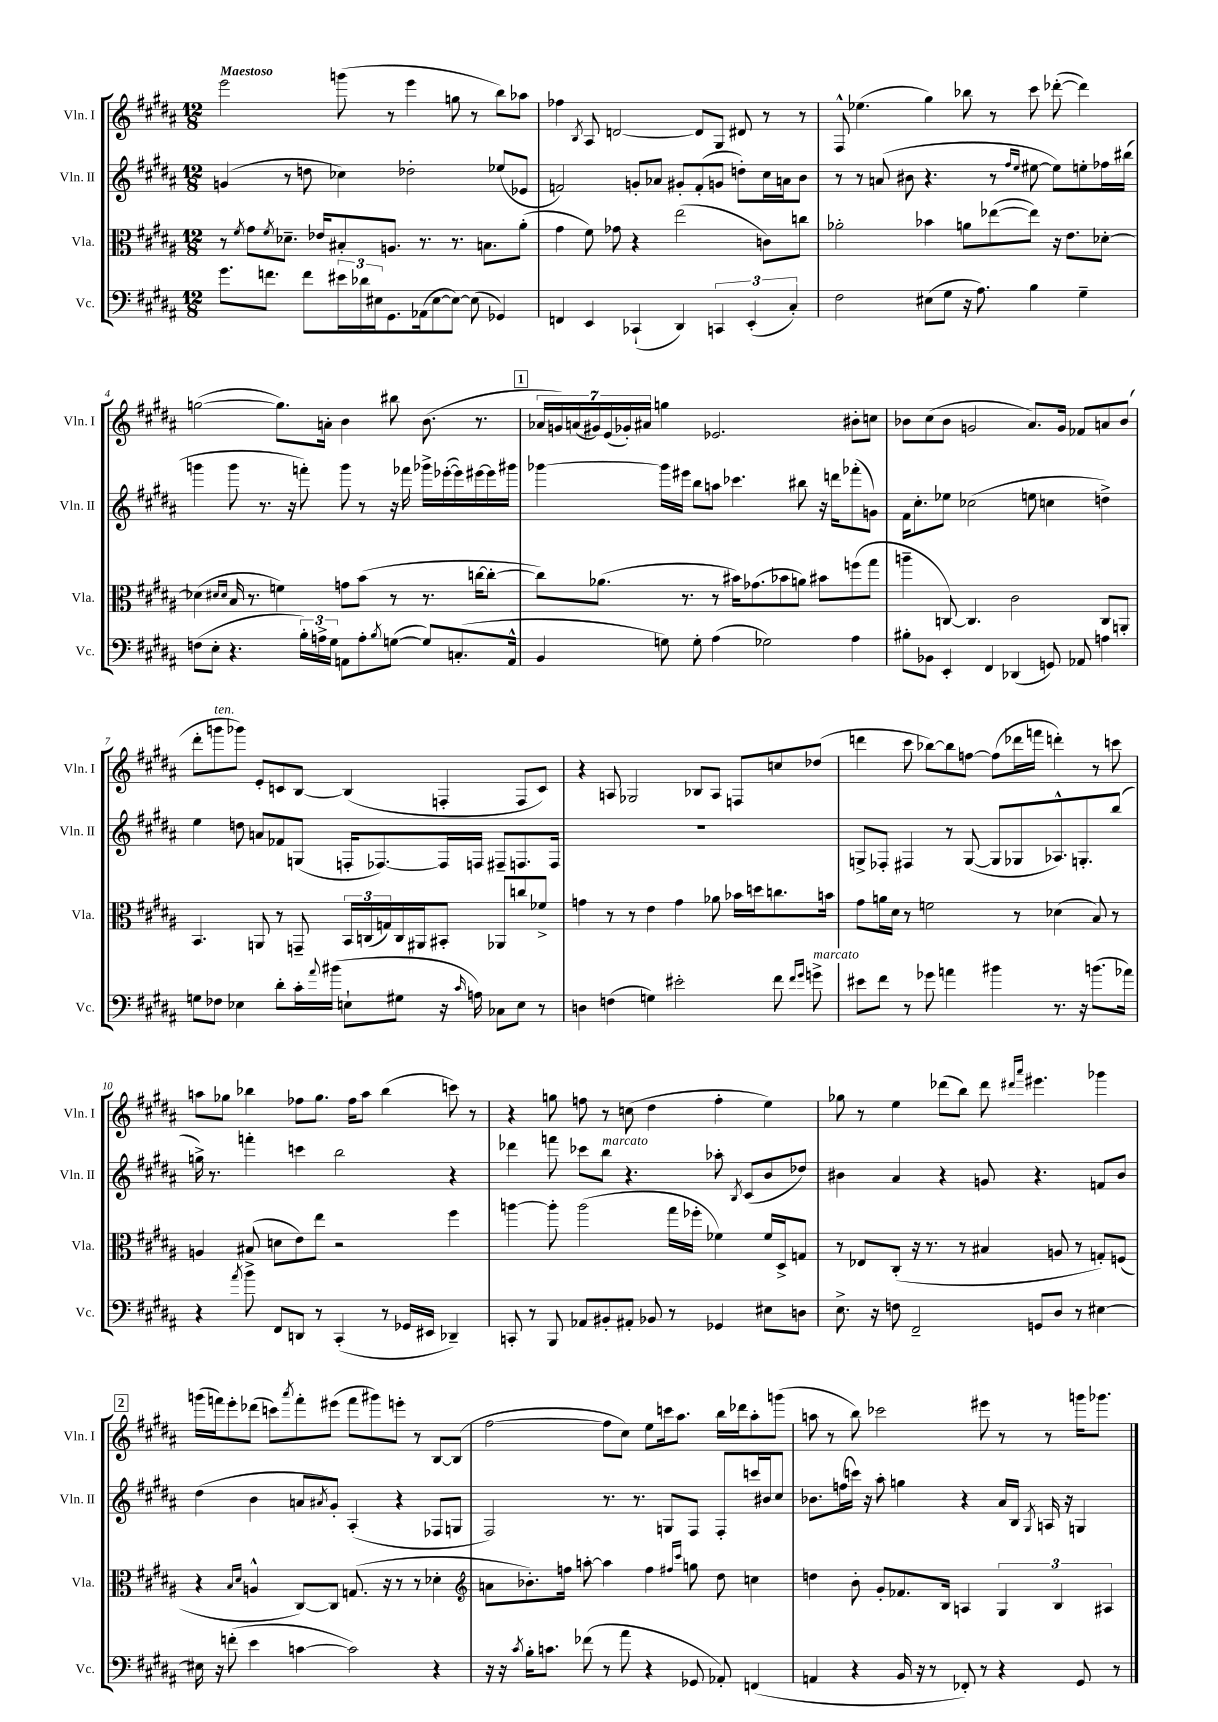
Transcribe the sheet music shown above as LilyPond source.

<<
\new StaffGroup <<
\new Staff = "s0" \with { instrumentName = "Vln. I" shortInstrumentName = "Vln. I" } {
    \clef treble \key b \major \numericTimeSignature \time 12/8 \tempo "Maestoso"
    e'''2 g'''8( r8 e'''4 g''8 r8 b''8) aes''8 |
    fes''4 \acciaccatura { b8 } ais8 d'2~ d'8 gis8 dis'8 r8 r8 |
    fis8-^ ees''4.( gis''4) bes''8 r8 cis'''8 des'''8~-.( des'''4) |
    g''2~( g''8.) a'16-. b'4 bis''8 b'8.( r8. |
    \mark \markup { \box "1" } \tuplet 7/4 { aes'16 g'16) a'16( gis'16) e'16( ges'16-.) ais'16 } g''4 ees'2. bis'8-. c''8 |
    bes'8 cis''8( bes'8 g'2 ais'8.) g'16 fes'8 a'8 bes'8( |
    dis'''8-. g'''8^\markup { \italic "ten." } ges'''8) e'8-. c'8 b8~ b4( f4-. f8 c'8) |
    r4 a8 ges2 bes8 a8 f8 c''8 des''8( |
    d'''4 cis'''8 bes''8~) bes''8 f''8~ f''8( des'''16 f'''16 d'''4-.) r8 c'''8 |
    a''8 ges''8 bes''4 fes''8 ges''8. fes''16 a''8 bes''4( c'''8) r8 |
    r4 g''8 f''8 r8 c''8( dis''4 f''4-. e''4) |
    ges''8 r8 e''4 des'''8( b''8) des'''8 \grace { dis'''16 ais'''16 } eis'''4. ges'''4 |
    \mark \markup { \box "2" } g'''16( f'''16) e'''8-. des'''8( c'''8) \acciaccatura { ais'''8 } f'''8-. eis'''8( f'''8 gis'''8) e'''8-. r8 b8~ b8( |
    fis''2~ fis''8 cis''8) e''8 c'''16 ais''8. b''16 des'''16 ais''8-. g'''8( |
    a''8 r8 b''8) ces'''2 eis'''8 r8 r8 g'''16 ges'''8. \bar "|." |
}
\new Staff = "s1" \with { instrumentName = "Vln. II" shortInstrumentName = "Vln. II" } {
    \clef treble \key b \major \numericTimeSignature \time 12/8
    g'4( r8 d''8 ces''4) des''2-. ees''8( ees'8 |
    f'2) g'8-. aes'8 gis'8-. f'8-.( g'8 d''8-.) cis''16 a'16 b'8 |
    r8 r8 a'8( bis'8 r4. r8 \grace { fis''16 e''16 } eis''8~ eis''8) e''8-. fes''16 bis''16( |
    g'''4 g'''8 r8. r16 f'''8-.) g'''8 r8 r16 fes'''16 ges'''16-> ees'''16~-.( ees'''16) eis'''16~ eis'''16 gis'''16 |
    \mark \markup { \box "1" } ges'''4~ ges'''16 eis'''16 b''8 a''8 ces'''4. bis''8 r16 d'''16 fes'''8-.( g'8) |
    fis'16 cis''8.-. ees''8 ces''2( e''8 c''4 d''4->) |
    e''4 d''8 a'8 fes'8 g8( f16-. fes8.~) fes16 f16 fis8-- f8. f16 |
    R1. |
    g8-> fes8-. fis4 r8 g8~( g8 ges8 aes8.-^) g8.-. b''8( |
    g''16->) r8. f'''4-. c'''4 b''2 r4 |
    des'''4 f'''8 ces'''8 b''8^\markup { \italic "marcato" } r4. aes''8-. \acciaccatura { b8 } cis'8( b'8 des''8) |
    bis'4 ais'4 r4 g'8 r4. f'8 bis'8 |
    \mark \markup { \box "2" } dis''4( b'4 a'8 \acciaccatura { ais'8 } gis'8-.) ais4-.( r4 fes8 g8 |
    fis2) r8. r8. g8 fis8 fis8-. c'''16 bis'16 cis''8 |
    bes'8. f''16( c'''16) r16 ais''8-. g''4 r4 ais'16 b16 \acciaccatura { gis8 } a16 r16 g4 \bar "|." |
}
\new Staff = "s2" \with { instrumentName = "Vla." shortInstrumentName = "Vla." } {
    \clef alto \key b \major \numericTimeSignature \time 12/8
    r8 \acciaccatura { fis'8 } gis'8 \acciaccatura { fis'8 } des'8.-- ees'16 bis8-. a8. r8. r8. b8. ais'8-.( |
    gis'4 fis'8) ges'8 r4 e''2( c'8) c''8 |
    aes'2-. bes'4 a'8 ees''8~( ees''8) r16 e'8. des'8~-. |
    des'4( \grace { dis'16 dis'16 } b16 r8. f'4) g'8 b'8( r8 r8. c''16~ c''8~-. |
    \mark \markup { \box "1" } c''8) aes'8.( r8. r8 bis'16) ges'8.( bes'8 a'8) bis'8 f''8( gis''8 |
    a''4-- c8~) c4. cis'2 c8 a,8-. |
    b,4. a,8 r8 g,8-- \tuplet 3/2 { b,16 c16( g16) } c16 ais,16 bis,8-. aes,8 c''8 fes'8-> |
    g'4 r8 r8 e'4 g'4 aes'8 bes'16 d''16 c''8. b'16 |
    gis'8 a'16 dis'16 r8 f'2 r8 des'4( b8) r8 |
    a4 bis8( d'8 e'8) e''8 r2 fis''4 |
    a''4~ a''8-. a''2( gis''16 fes''16-. fes'4) fes'16 dis16-> g8 |
    r8 ees8 cis8-.( r16 r8. r8 bis4 a8 r8 g8-.) f8( |
    \mark \markup { \box "2" } r4 \grace { b16 dis'16 } a4-^ cis8~) cis8 g8.( r16 r8 r8 des'4-. |
    \clef treble a'8 bes'8.-.) f''16 a''8~-. a''4 f''4 \grace { fis''16 cis'''16 } g''8 dis''8 c''4 |
    d''4 b'8-. gis'8-. fes'8. b16 a4 \tuplet 3/2 { gis4 b4 ais4 } \bar "|." |
}
\new Staff = "s3" \with { instrumentName = "Vc." shortInstrumentName = "Vc." } {
    \clef bass \key b \major \numericTimeSignature \time 12/8
    gis'8. f'8. f'8 \tuplet 3/2 { eis'16 des'16 eis16 } gis,8. aes,16( eis8~ eis8~) eis8( ges,4) |
    f,4 e,4 ces,4-!( dis,4) \tuplet 3/2 { c,4 e,4-.( cis4-.) } |
    fis2 eis8( gis8 r16 ais8.) b4 gis4-- |
    f8( e8-. r4. \tuplet 3/2 { b16-.) a16-> gis16 } a,8 a8-. \acciaccatura { b8 } g8~( g8) c8.-.( a,16-^ |
    \mark \markup { \box "1" } b,4 g8) g8-. ais4( ges2) ais4 |
    bis8-. bes,8 e,4-. fis,4 des,4( g,8) aes,8 a4 |
    g8 fes8 ees4 dis'8-. cis'16-. \appoggiatura { ais'8 } bis'16( e8-! gis8 r16 \grace { cis'16 } a16) ces8 e8 r8 |
    d4 f4( g4) eis'2-. fis'8 \grace { fis'16 gis'16 } g'8->^\markup { \italic "marcato" } |
    eis'8 fis'8 r8 ges'8 a'4 bis'4 r8. r16 b'8.( aes'16) |
    r4 \acciaccatura { ais'8 } b'8-> fis,8 d,8 r8 cis,4-.( r8 ges,16 eis,16 des,4--) |
    c,8-. r8 b,,8 aes,8 bis,8-. ais,8-. bes,8 r8 ges,4 eis8 d8 |
    e8.-> r16 f8 fis,2-- g,8 dis8 r8 eis4~ |
    \mark \markup { \box "2" } eis16 r16 f'8-.( e'4 c'4~ c'2) r4 |
    r16 r16 \acciaccatura { cis'8 } b16-. c'8. fes'8( r8 ais'8 r4 ges,8 aes,8-.) f,4( |
    a,4 r4 b,16 r16 r8 fes,8-.) r8 r4 gis,8 r8 \bar "|." |
}
>>
>>
